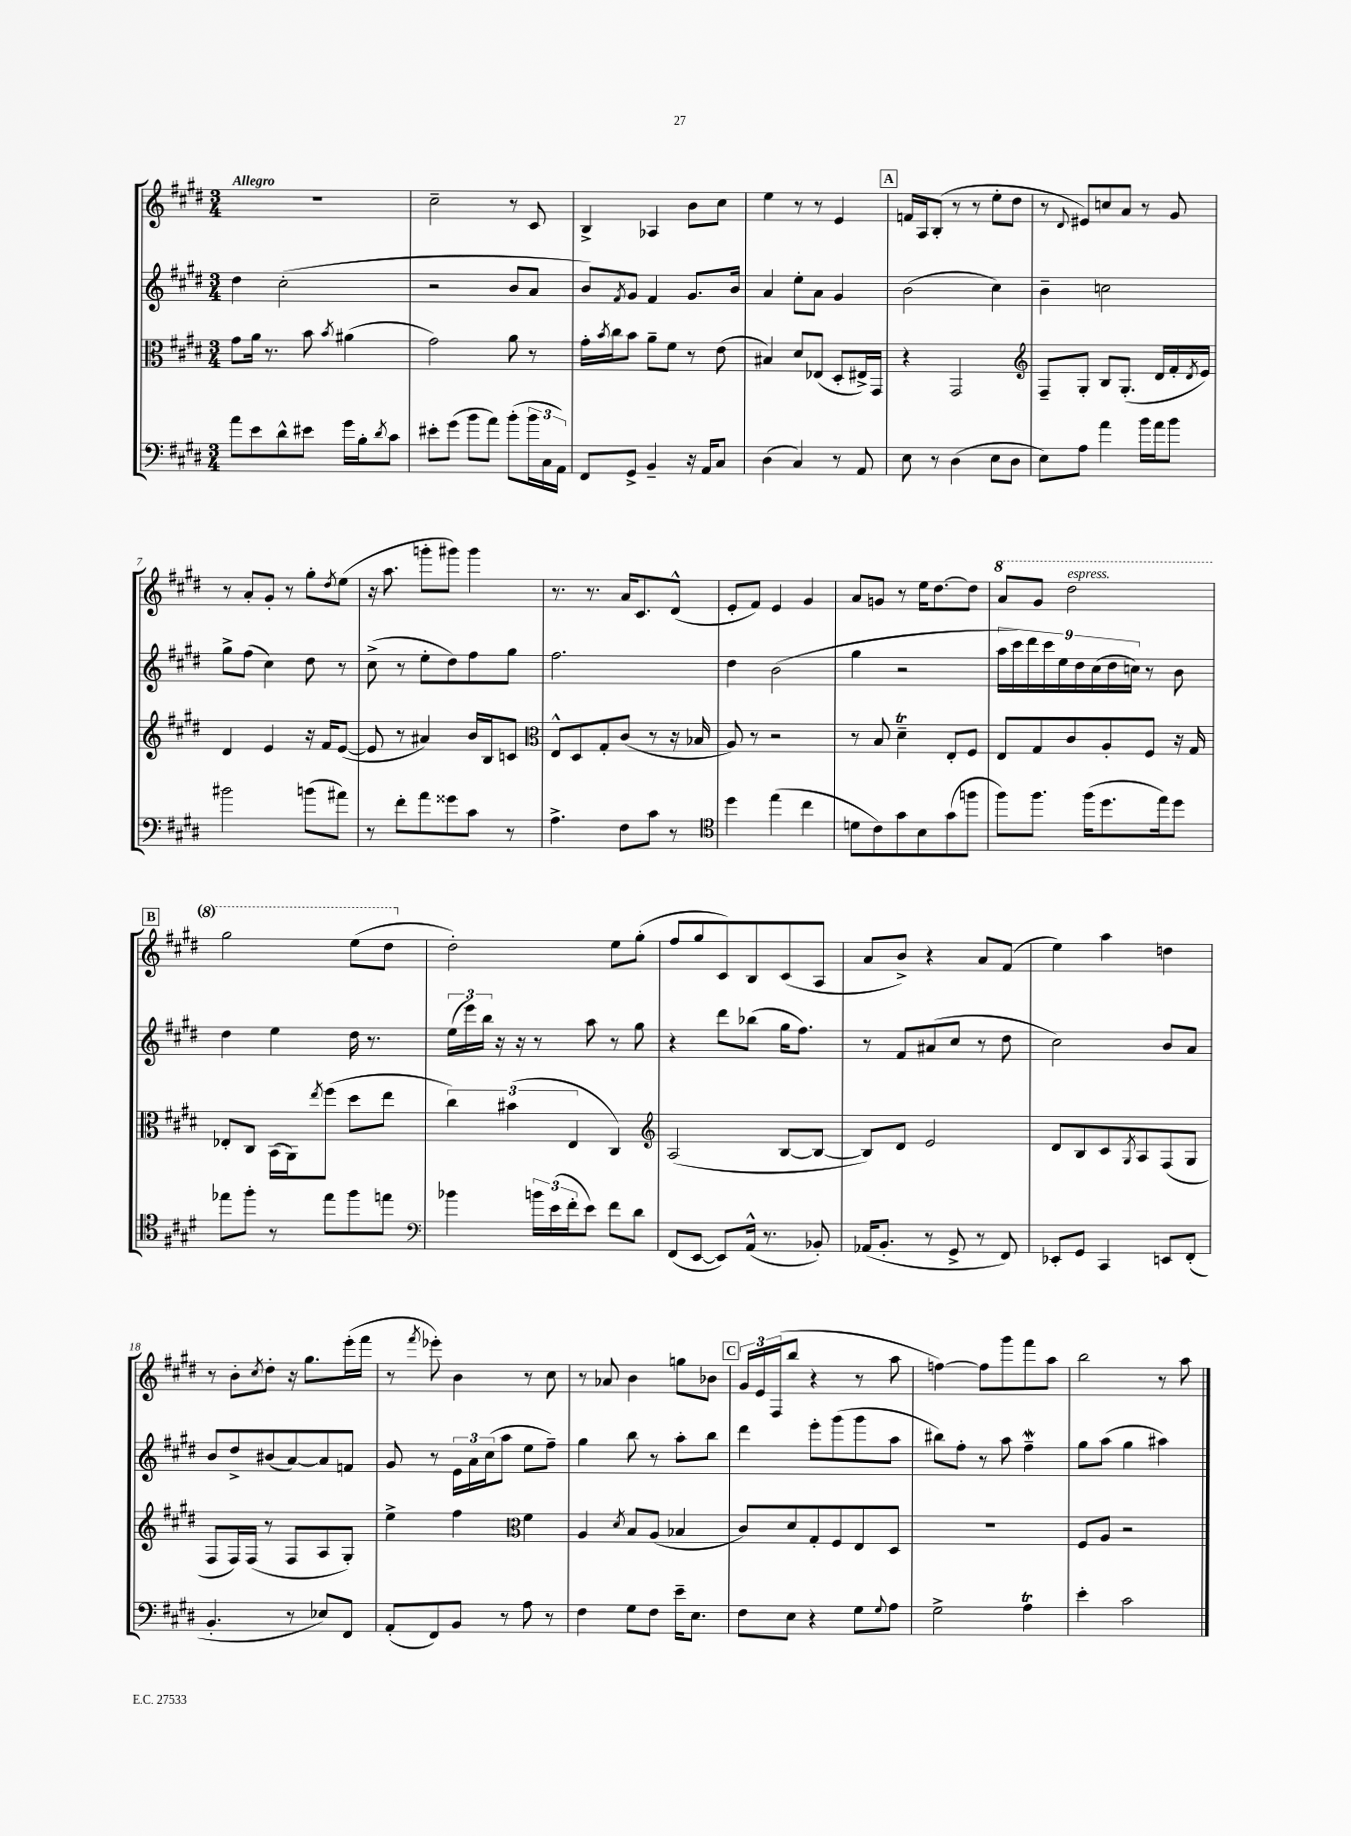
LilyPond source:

<<
\new StaffGroup <<
\new Staff = "s0" {
    \clef treble \key e \major \numericTimeSignature \time 3/4 \tempo "Allegro"
    R2. |
    cis''2-- r8 cis'8 |
    b4-> aes4 b'8 cis''8 |
    e''4 r8 r8 e'4 |
    \mark \markup { \box "A" } f'16 a16 b8-.( r8 r8 e''8-. dis''8 |
    r8 \appoggiatura { dis'8 } eis'8) c''8 a'8 r8 gis'8 |
    r8 a'8-. gis'8-. r8 gis''8-. \acciaccatura { dis''8 } e''8( |
    r16 a''8. g'''8-. gis'''8) gis'''4 |
    r8. r8. a'16 cis'8. dis'8-^( |
    e'8-. fis'8) e'4 gis'4 |
    a'8 g'8 r8 e''16 dis''8.~ dis''8 |
    \ottava #1 a''8 gis''8 dis'''2^\markup { \italic "espress." } |
    \mark \markup { \box "B" } gis'''2 e'''8( dis'''8 \ottava #0 |
    dis''2-.) e''8 gis''8-.( |
    fis''8 gis''8 cis'8) b8 cis'8( a8 |
    a'8 b'8->) r4 a'8 fis'8( |
    e''4) a''4 d''4 |
    r8 b'8-. \acciaccatura { cis''8 } dis''8-. r16 gis''8. e'''16-.( fis'''16 |
    r8 \acciaccatura { fis'''8 } ees'''8-.) b'4 r8 cis''8 |
    r8 aes'8 b'4 g''8 bes'8 |
    \mark \markup { \box "C" } \tuplet 3/2 { gis'16 e'16 fis16( } b''8 r4 r8 a''8 |
    f''4~) f''8 gis'''8 fis'''8 a''8 |
    b''2 r8 a''8 \bar "|." |
}
\new Staff = "s1" {
    \clef treble \key e \major \numericTimeSignature \time 3/4
    dis''4 cis''2-.( |
    r2 b'8 a'8 |
    b'8) \acciaccatura { fis'8 } gis'8 fis'4 gis'8. b'16 |
    a'4 e''8-. a'8 gis'4 |
    \mark \markup { \box "A" } b'2( cis''4) |
    b'4-- c''2 |
    gis''8-> fis''8( cis''4) dis''8 r8 |
    cis''8->( r8 e''8-. dis''8) fis''8 gis''8 |
    fis''2. |
    dis''4 b'2( |
    gis''4 r2 |
    \tuplet 9/8 { a''16 cis'''16) dis'''16 cis'''16 e''16 dis''16 cis''16( dis''16 c''16) } r8 b'8 |
    \mark \markup { \box "B" } dis''4 e''4 dis''16 r8. |
    \tuplet 3/2 { e''16( e'''16) b''16 } r16 r16 r8 a''8 r8 gis''8 |
    r4 dis'''8 bes''8( gis''16 fis''8.) |
    r8 fis'8 ais'8( cis''8 r8 dis''8 |
    cis''2) b'8 a'8 |
    b'8 dis''8-> bis'8( a'8~) a'8 f'8 |
    gis'8 r8 \tuplet 3/2 { e'16 a'16 cis''16( } a''8 e''8 fis''8--) |
    gis''4 b''8 r8 a''8-. b''8 |
    \mark \markup { \box "C" } dis'''4 e'''8-. gis'''8( gis'''8 a''8 |
    bis''8) fis''8-. r8 a''8 fis''4--\mordent |
    gis''8 a''8( gis''4 ais''4) \bar "|." |
}
\new Staff = "s2" {
    \clef alto \key e \major \numericTimeSignature \time 3/4
    gis'8 a'16 r8. b'8 \acciaccatura { b'8 } ais'4( |
    gis'2) a'8 r8 |
    gis'16-. \acciaccatura { b'8 } cis''16 b'8 a'8-- fis'8 r8 e'8( |
    bis4) dis'8 ees8( dis8-. eis16->) gis,16 |
    \mark \markup { \box "A" } r4 gis,2 |
    \clef treble fis8-- gis8-. b8 gis8.-.( dis'16 fis'16-. \acciaccatura { dis'8 } e'16) |
    dis'4 e'4 r16 fis'16 e'8~( |
    e'8 r8 ais'4) b'16 b16 c'8 |
    \clef alto e8-^ dis8 gis8-. cis'8( r8 r16 bes16 |
    a8) r8 r2 |
    r8 b8 dis'4--\trill e8-. fis8 |
    e8 gis8 cis'8 a8-. fis8 r16 gis16 |
    \mark \markup { \box "B" } ees8-. cis8 b,16( a,16) \acciaccatura { e''8 } fis''8( dis''8 e''8 |
    \tuplet 3/2 { cis''4) bis'4( e4 } cis4) |
    \clef treble a2( b8~ b8~ |
    b8) dis'8 e'2 |
    dis'8 b8 cis'8 \acciaccatura { gis8 } a8 fis8( gis8 |
    fis8 fis16) fis16( r8 fis8 a8 gis8-.) |
    e''4-> fis''4 \clef alto fis'4 |
    a4 \acciaccatura { dis'8 } b8 a8( bes4 |
    \mark \markup { \box "C" } cis'8) dis'8 gis8-. fis8 e8 dis8 |
    R2. |
    fis8 a8 r2 \bar "|." |
}
\new Staff = "s3" {
    \clef bass \key e \major \numericTimeSignature \time 3/4
    a'8 e'8 dis'8-^ eis'8 gis'16 b16-. \acciaccatura { dis'8 } cis'8 |
    eis'8-. gis'8( b'8 a'8) b'8-.( \tuplet 3/2 { b'16 cis16 a,16) } |
    fis,8 gis,8-> b,4-- r16 a,16 cis8 |
    dis4( cis4) r8 a,8 |
    \mark \markup { \box "A" } e8 r8 dis4( e8 dis8 |
    e8) a8 a'4 b'16 a'16 b'8 |
    bis'2 b'8( ais'8) |
    r8 fis'8-. a'8 gisis'8 cis'8 r8 |
    a4.-> fis8 cis'8 r8 |
    \clef tenor dis''4 e''4( cis''4 |
    d'8 cis'8) gis'8 b8 gis'8( f''8 |
    fis''8) fis''8. fis''16( dis''8. e''16) dis''8 |
    \mark \markup { \box "B" } ees''8 fis''8-. r8 ees''8 fis''8 e''8 |
    \clef bass bes'4 \tuplet 3/2 { b'16 e'16( fis'16-. } e'8) fis'8 dis'8 |
    fis,8( e,8~ e,8) a,16-^( r8. bes,8-.) |
    aes,16( b,8.-. r8 gis,8-> r8 fis,8) |
    ees,8-. gis,8 cis,4 e,8 fis,8-.( |
    b,4.-. r8 ees8) fis,8 |
    a,8-.( fis,8) b,8 r8 a8 r8 |
    fis4 gis8 fis8 e'16-- e8. |
    \mark \markup { \box "C" } fis8 e8 r4 gis8 \appoggiatura { gis8 } a8 |
    gis2-> a4\trill |
    e'4-. cis'2 \bar "|." |
}
>>
>>
